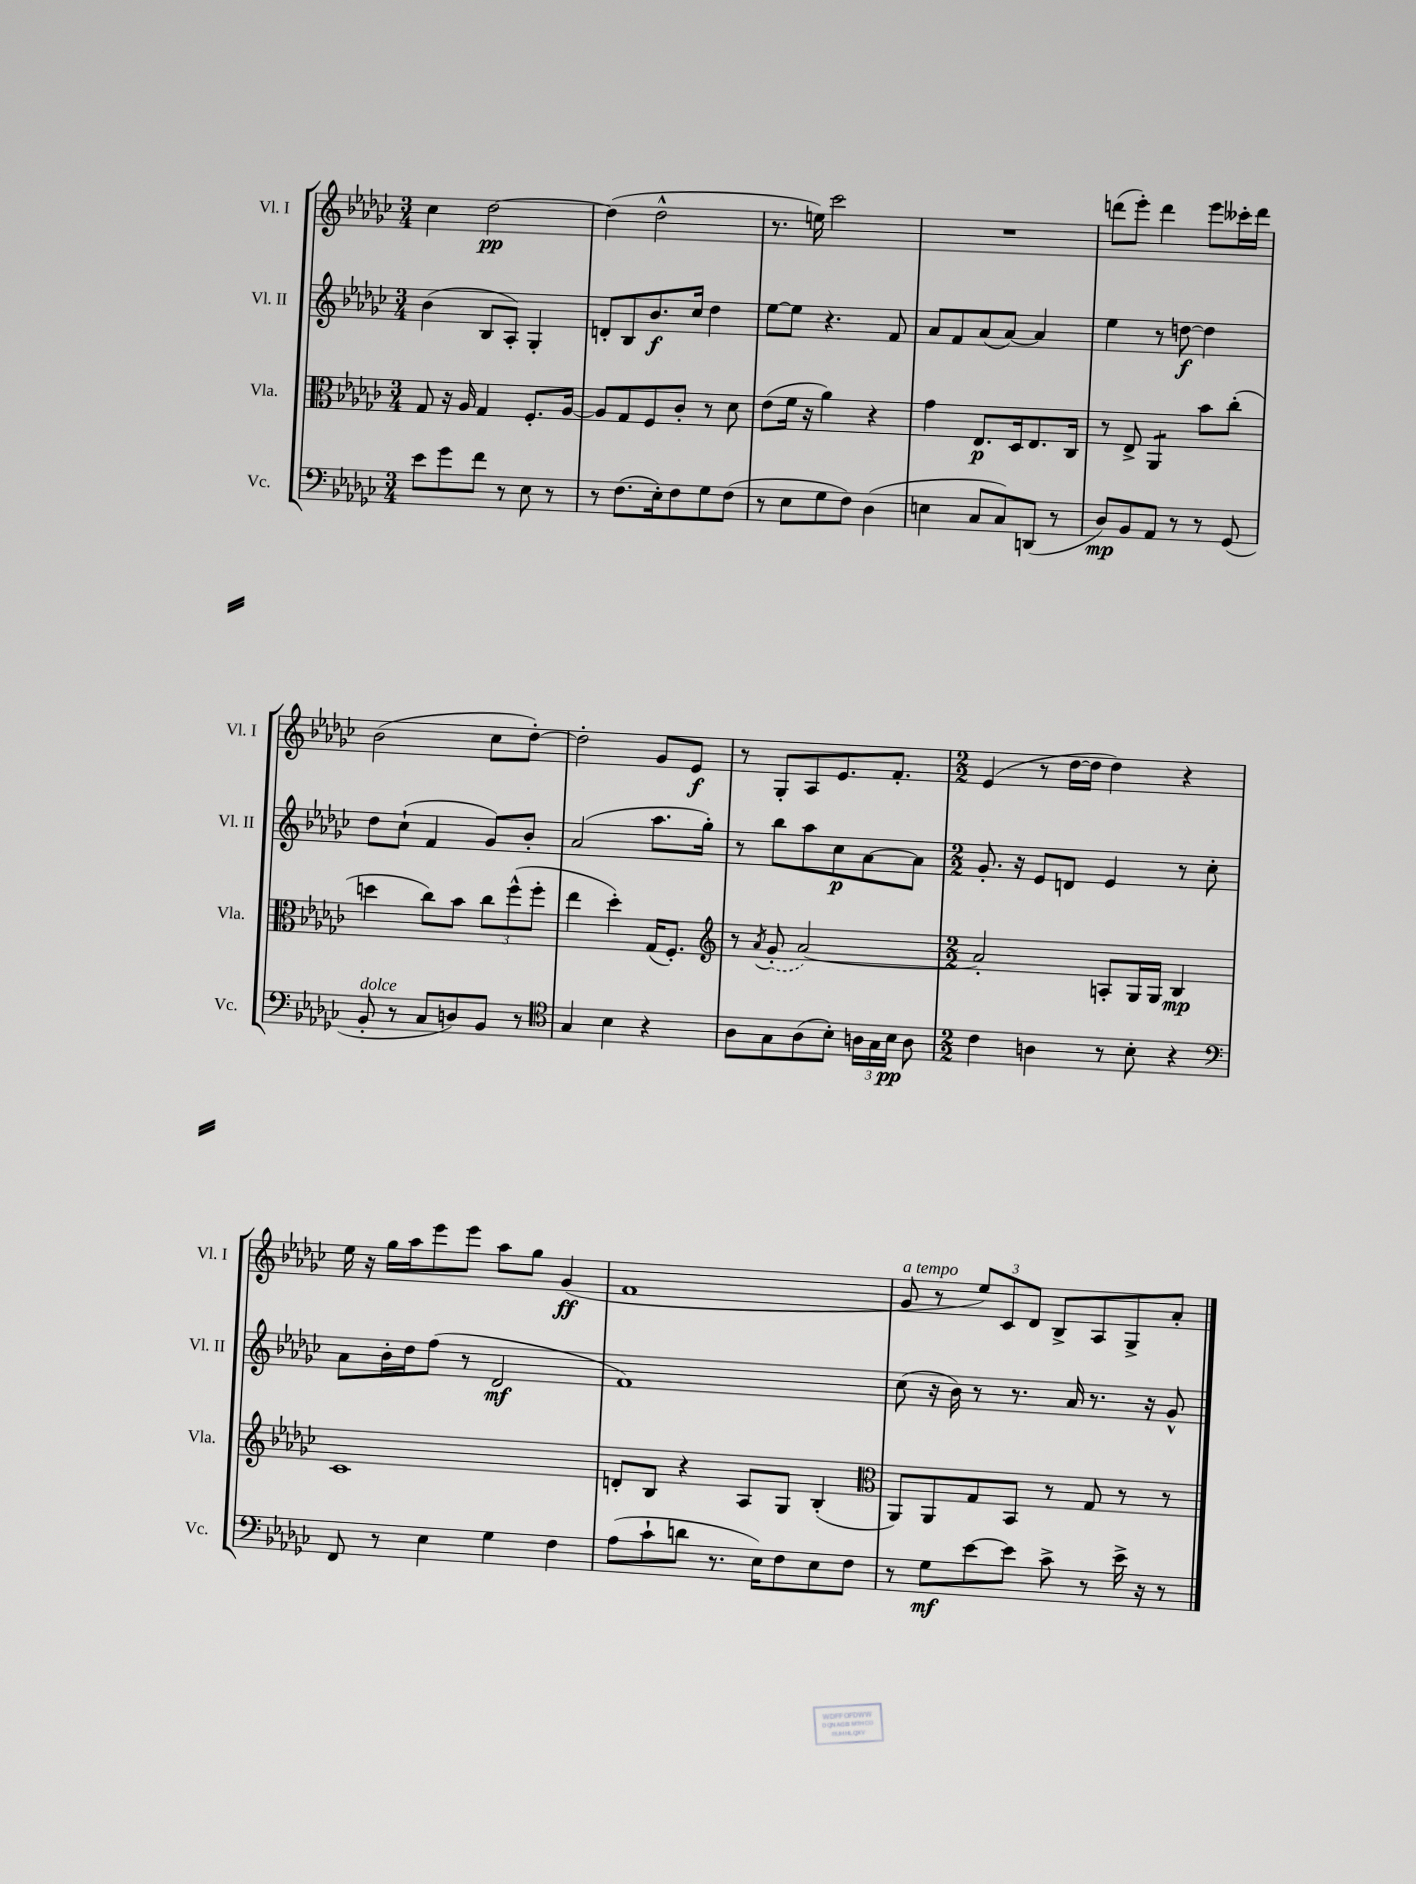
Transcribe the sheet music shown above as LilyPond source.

<<
\new StaffGroup <<
\new Staff = "s0" \with { instrumentName = "Vl. I" shortInstrumentName = "Vl. I" } {
    \clef treble \key ges \major \numericTimeSignature \time 3/4
    \autoBeamOff ces''4 des''2~\pp |
    des''4( des''2-^ |
    r8. e''16) ces'''2 |
    R2. |
    d'''8[( ees'''8]-.) d'''4 ees'''8[ ceses'''16-. d'''16] |
    bes'2( ces''8[ des''8]~-.) |
    des''2-. ges'8[ ees'8]\f |
    r8 ges8[-. aes8 ees'8. f'8.]-. |
    \numericTimeSignature \time 2/2 ees'4( r8 des''16[~ des''16] des''4) r4 |
    ees''16 r16 ges''16[ aes''16 ees'''8 ees'''8] aes''8[ ges''8] ges'4\ff( |
    f'1 |
    ges'8^\markup { \italic "a tempo" } r8 \tuplet 3/2 { ees''8[) ces'8 des'8] } bes8[-> aes8 ges8-> aes'8]-. \bar "|." |
}
\new Staff = "s1" \with { instrumentName = "Vl. II" shortInstrumentName = "Vl. II" } {
    \clef treble \key ges \major \numericTimeSignature \time 3/4
    \autoBeamOff bes'4( bes8[ aes8]-.) ges4-. |
    d'8[-. bes8 bes'8.\f ces''16] des''4 |
    ees''8[~ ees''8] r4. f'8 |
    aes'8[ f'8 aes'8( aes'8]~) aes'4 |
    ees''4 r8 d''8~\f d''4 |
    des''8[ ces''8]-!( f'4 ges'8[) bes'8]-. |
    aes'2( aes''8.[ ges''16]-.) |
    r8 bes''8[ aes''8 ces''8\p aes'8~ aes'8] |
    \numericTimeSignature \time 2/2 ges'8.-. r16 ees'8[ d'8] ees'4 r8 ces''8-. |
    aes'8[ bes'16-. des''16 f''8]( r8 des'2\mf |
    f'1) |
    ces''8( r16 bes'16) r8 r8. aes'16 r8. r16 ges'8-^ \bar "|." |
}
\new Staff = "s2" \with { instrumentName = "Vla." shortInstrumentName = "Vla." } {
    \clef alto \key ges \major \numericTimeSignature \time 3/4
    \autoBeamOff ges8 r16 aes16 ges4 f8.[-. aes16]~ |
    aes8[ ges8 f8 ces'8]-. r8 des'8 |
    ees'8[( f'16] r16 aes'4) r4 |
    ges'4 ees8.[\p des16 ees8. ces16] |
    r8 ees8-> aes,4:8 bes'8[ ces''8]-.( |
    d''4 ces''8[) bes'8] \tuplet 3/2 { ces''8[ f''8-^( f''8]-. } |
    ees''4 des''4-.) ges16[( f8.]-.) |
    \clef treble r8 \acciaccatura { aes'8 } \once \slurDashed ges'8-.( aes'2~) |
    \numericTimeSignature \time 2/2 aes'2-. a8[-. ges16 ges16] bes4\mp |
    ces'1 |
    d'8[-. bes8] r4 aes8[ ges8] bes4-.( |
    \clef alto aes,8[) aes,8 ges8 bes,8] r8 ges8 r8 r8 \bar "|." |
}
\new Staff = "s3" \with { instrumentName = "Vc." shortInstrumentName = "Vc." } {
    \clef bass \key ges \major \numericTimeSignature \time 3/4
    \autoBeamOff ees'8[ ges'8 f'8] r8 ees8 r8 |
    r8 f8.[( ees16-.) f8 ges8 f8]( |
    r8 ees8[ ges8 f8]) des4( |
    e4 ces8[ ces8) d,8]( r8 |
    des8[\mp) bes,8 aes,8] r8 r8 ges,8( |
    bes,8-.^\markup { \italic "dolce" } r8 ces8[ d8) bes,8] r8 |
    \clef tenor ges4 bes4 r4 |
    aes8[ ges8 aes8( bes8]-.) \tuplet 3/2 { a16[ ges16 bes16]\pp } a8 |
    \numericTimeSignature \time 2/2 ces'4 a4 r8 bes8-. r4 |
    \clef bass f,8 r8 ees4 ges4 f4 |
    aes8[( ces'8-! d'8] r8. ees16[) f8 ees8 f8] |
    r8 ges8[\mf ees'8~ ees'8] ces'8-> r8 ees'16-> r16 r8 \bar "|." |
}
>>
>>
\layout { \context { \Score \remove "Bar_number_engraver" } }
